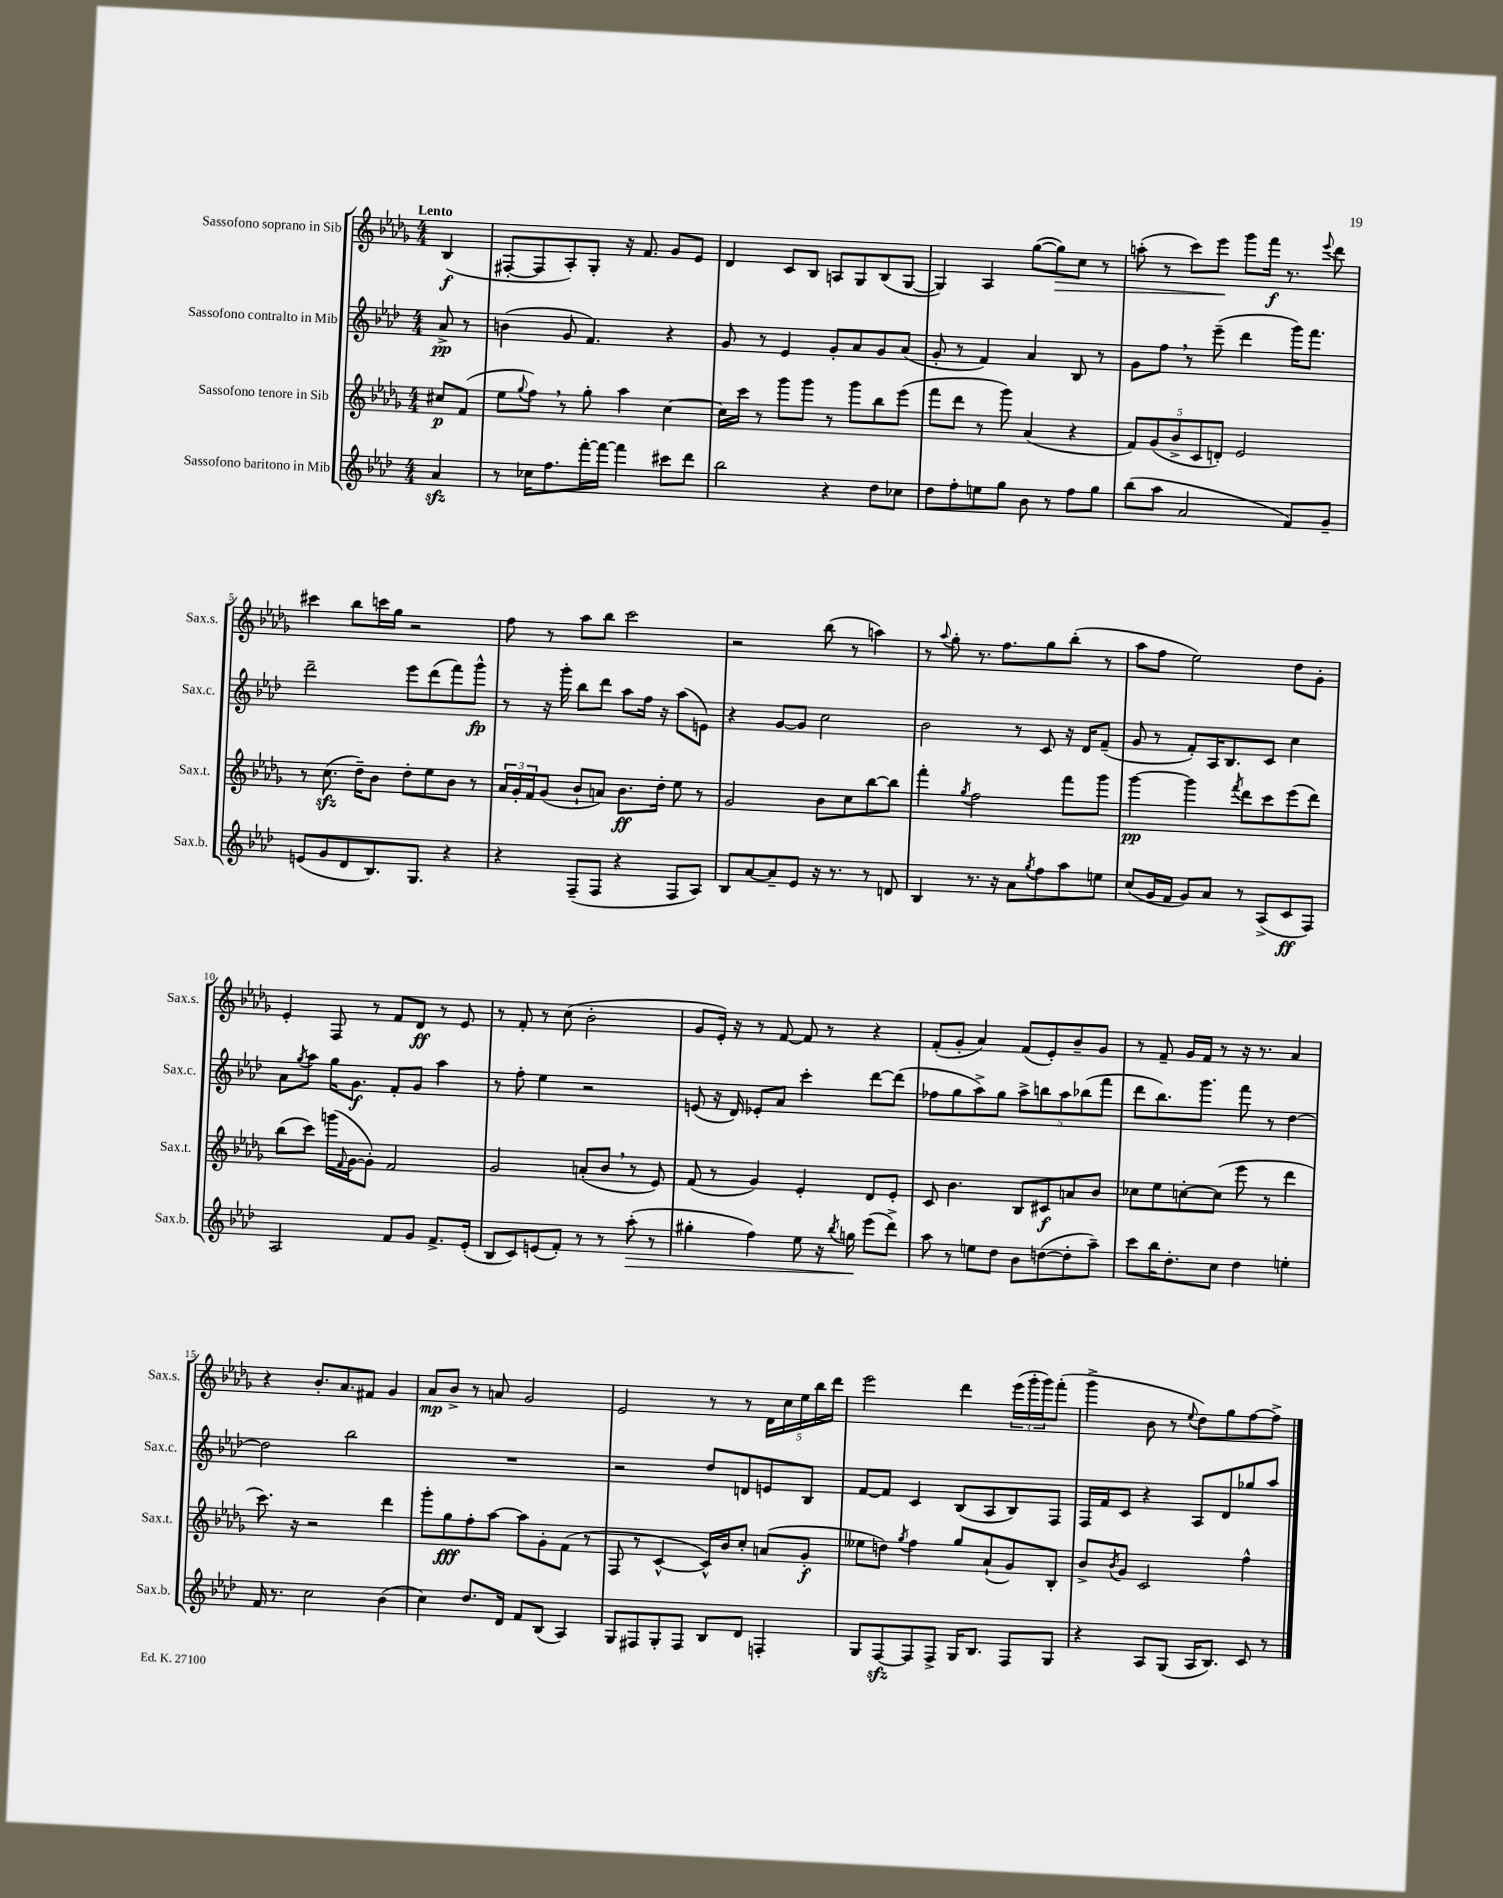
<<
\new StaffGroup <<
\new Staff = "s0" \with { instrumentName = "Sassofono soprano in Sib" shortInstrumentName = "Sax.s." } {
    \clef treble \key des \major \numericTimeSignature \time 4/4 \partial 4 \tempo "Lento"
    bes4\f( |
    fis8~-. fis8 aes8-.) ges8-. r16 f'8. ges'8 ees'8 |
    des'4 c'8 bes8 a8 ges8 bes8( ges8~ |
    ges4) aes4 ges''8~( ges''8\>) c''8 r8 |
    a''8-.( r8 c'''8) ees'''8\! ges'''8 f'''16\f r8. \appoggiatura { ees'''8 } des'''8 |
    cis'''4 bes''8 c'''16 ges''16 r2 |
    f''8 r8 aes''8 bes''8 c'''2 |
    r2 bes''8( r8 a''4) |
    r8 \appoggiatura { aes''8 } ges''8-. r8. f''8. ges''8 bes''8-.( r8 |
    aes''8 f''8 ees''2) des''8 ges'8-. |
    ees'4-. f8 r8 f'8 des'8\ff r8 ees'8 |
    r8 f'8-. r8 c''8( bes'2-. |
    ges'8 ees'16-.) r16 r8 f'8~ f'8 r8 r4 |
    f'8-.( ges'8-. aes'4) f'8( ees'8-.) bes'8-- ges'8 |
    r8 f'8-- ges'16 f'16 r8 r16 r8. aes'4 |
    r4 bes'8.-. aes'8. fis'8 ges'4 |
    aes'8\mp bes'8-> r8 a'8 ges'2 |
    ees'2 r8 r8 \tuplet 5/4 { des'16 c''16 ees''16 bes''16 des'''16 } |
    ees'''2 des'''4 \tuplet 3/2 { ees'''16( ges'''16-. ges'''16) } f'''8-.( |
    ges'''4-> bes'8 r8 \appoggiatura { ees''8 } des''8) ges''8 f''8~ f''8-> \bar "|." |
}
\new Staff = "s1" \with { instrumentName = "Sassofono contralto in Mib" shortInstrumentName = "Sax.c." } {
    \clef treble \key aes \major \numericTimeSignature \time 4/4 \partial 4
    aes'8->\pp r8 |
    b'4( g'8 f'4.) r4 |
    g'8 r8 ees'4 g'8-. aes'8 g'8 aes'8( |
    g'8-. r8 f'4) aes'4 bes8 r8 |
    g'8 f''8 \breathe r8 ees'''8--( des'''4 g'''16) f'''8. |
    des'''2-- ees'''8 des'''8( f'''8) g'''8-^\fp |
    r8 r16 g'''16-. bes''8 des'''8 aes''8 f''16 r16 aes''8( e'8) |
    r4 g'8~ g'8 c''2 |
    bes'2 r8 c'8 r16 des'16 f'8--( |
    g'8 r8 f'8-.) aes16 bes8. c'8 c''4 |
    aes'8 \acciaccatura { g''8 } aes''8 g''16 g'8.\f f'8-. g'8 aes''4 |
    r8 f''8-. ees''4 r2 |
    e'8( r16 des'16) ees'8-. aes'8 c'''4-. des'''8~ des'''8( |
    fes''8 g''8 aes''8->) g''8 \tuplet 5/4 { aes''8-> b''8 aes''8 bes''8( f'''8 } |
    des'''8 bes''8.) g'''8. f'''8 r8 des''4~ |
    des''2 bes''2 |
    R1 |
    r2 des''8 d'8 e'8 bes8 |
    f'8~ f'8 c'4 bes8( aes8 bes8) f8 |
    f16 f'16 c'8 r4 aes8 des'8 ges''8 aes''8 \bar "|." |
}
\new Staff = "s2" \with { instrumentName = "Sassofono tenore in Sib" shortInstrumentName = "Sax.t." } {
    \clef treble \key des \major \numericTimeSignature \time 4/4 \partial 4
    cis''8\p f'8( |
    ees''8 \appoggiatura { ges''8 } f''8) \breathe r8 ges''8-. aes''4 c''4~ |
    c''16 c'''16 r8 ges'''8 ges'''8 r8 ges'''8 bes''8 ees'''8( |
    f'''8 des'''8 r8 ges'''8) aes'4( r4 |
    \tuplet 5/4 { f'8) ges'8( bes'8-> c'8 d'8-.) } ees'2 |
    r8 c''8.\sfz( des''16--) bes'8 des''8-. ees''8 bes'8 r8 |
    \tuplet 3/2 { aes'16 ges'16-. f'16 } ges'8( bes'8-! a'8) bes'8.\ff des''16-. ees''8 r8 |
    ges'2 bes'8 c''8 bes''8~ bes''8 |
    f'''4-. \acciaccatura { ges''8 } f''2 f'''8 ges'''8 |
    ges'''4~\pp ges'''4 \acciaccatura { f'''8 } des'''8 c'''8 ees'''8( des'''8) |
    bes''8( c'''8) g'''16( \appoggiatura { f'8 } ges'16~ ges'8-.) f'2 |
    ges'2 a'8-.( bes'8 \breathe r8 ees'8) |
    f'8( r8 ges'4) ees'4-. des'8 ees'8-. |
    c'8 bes'4. bes8 cis'8\f a'8 bes'8 |
    ces''8 ees''8 c''8~-. c''8( ees'''8 r8 des'''4 |
    c'''8.) r16 r2 des'''4 |
    ges'''8-. ges''8\fff f''8-. aes''8~ aes''8 ges'8-. f'8( r8 |
    f8 r8 c'4~-^ c'16-^) bes'16 c''8-. a'8( ges'8-.\f |
    eeses''8 d''8) \acciaccatura { ges''8 } f''4 ges''8 aes'8-!( ges'8) bes8-. |
    bes'8-> \acciaccatura { bes'8 } ges'8 c'2 f''4-^ \bar "|." |
}
\new Staff = "s3" \with { instrumentName = "Sassofono baritono in Mib" shortInstrumentName = "Sax.b." } {
    \clef treble \key aes \major \numericTimeSignature \time 4/4 \partial 4
    aes'4\sfz |
    r8 ces''16 f''8. f'''16~-. f'''16~ f'''4 cis'''8 des'''8 |
    bes''2 r4 des''8 ces''8 |
    des''8 f''8-. e''8 g''8 bes'8 r8 f''8 g''8 |
    bes''8( aes''8 aes'2 f'8) g'8-- |
    e'8( g'8 des'8 bes8.) g8. r4 |
    r4 f8--( f8 r4 f8 aes8) |
    bes8 aes'8~ aes'8-- ees'8 r16 r8. r8 d'8 |
    bes4 r8. r16 aes'8 \acciaccatura { g''8 } f''8 aes''8 e''8 |
    c''8( g'16 f'16 g'8) aes'8 r8 aes8->( c'8\ff f8) |
    aes2 f'8 g'8 f'8.-> ees'16-.( |
    bes8 c'8) e'8( f'8-.) r8 r8 aes''8-.\>( r8 |
    gis''4-. f''4) ees''8 r16 \acciaccatura { bes''8 } g''16\! ees'''8( des'''8->) |
    aes''8 r8 e''8 des''8 bes'8 d''8~( d''8-. aes''8--) |
    c'''8 bes''16 des''8.-. c''8 des''4 e''4-. |
    f'16 r8. c''2 bes'4( |
    c''4) des''8. des'16 f'8 bes8( aes4) |
    g8 fis8 g8-. fis8 bes8 des'8 f4-. |
    g8 f8~\sfz f8 f8-> g16 bes8. f8 g8 |
    r4 aes8 g8( aes16 bes8.) c'8 r8 \bar "|." |
}
>>
>>
